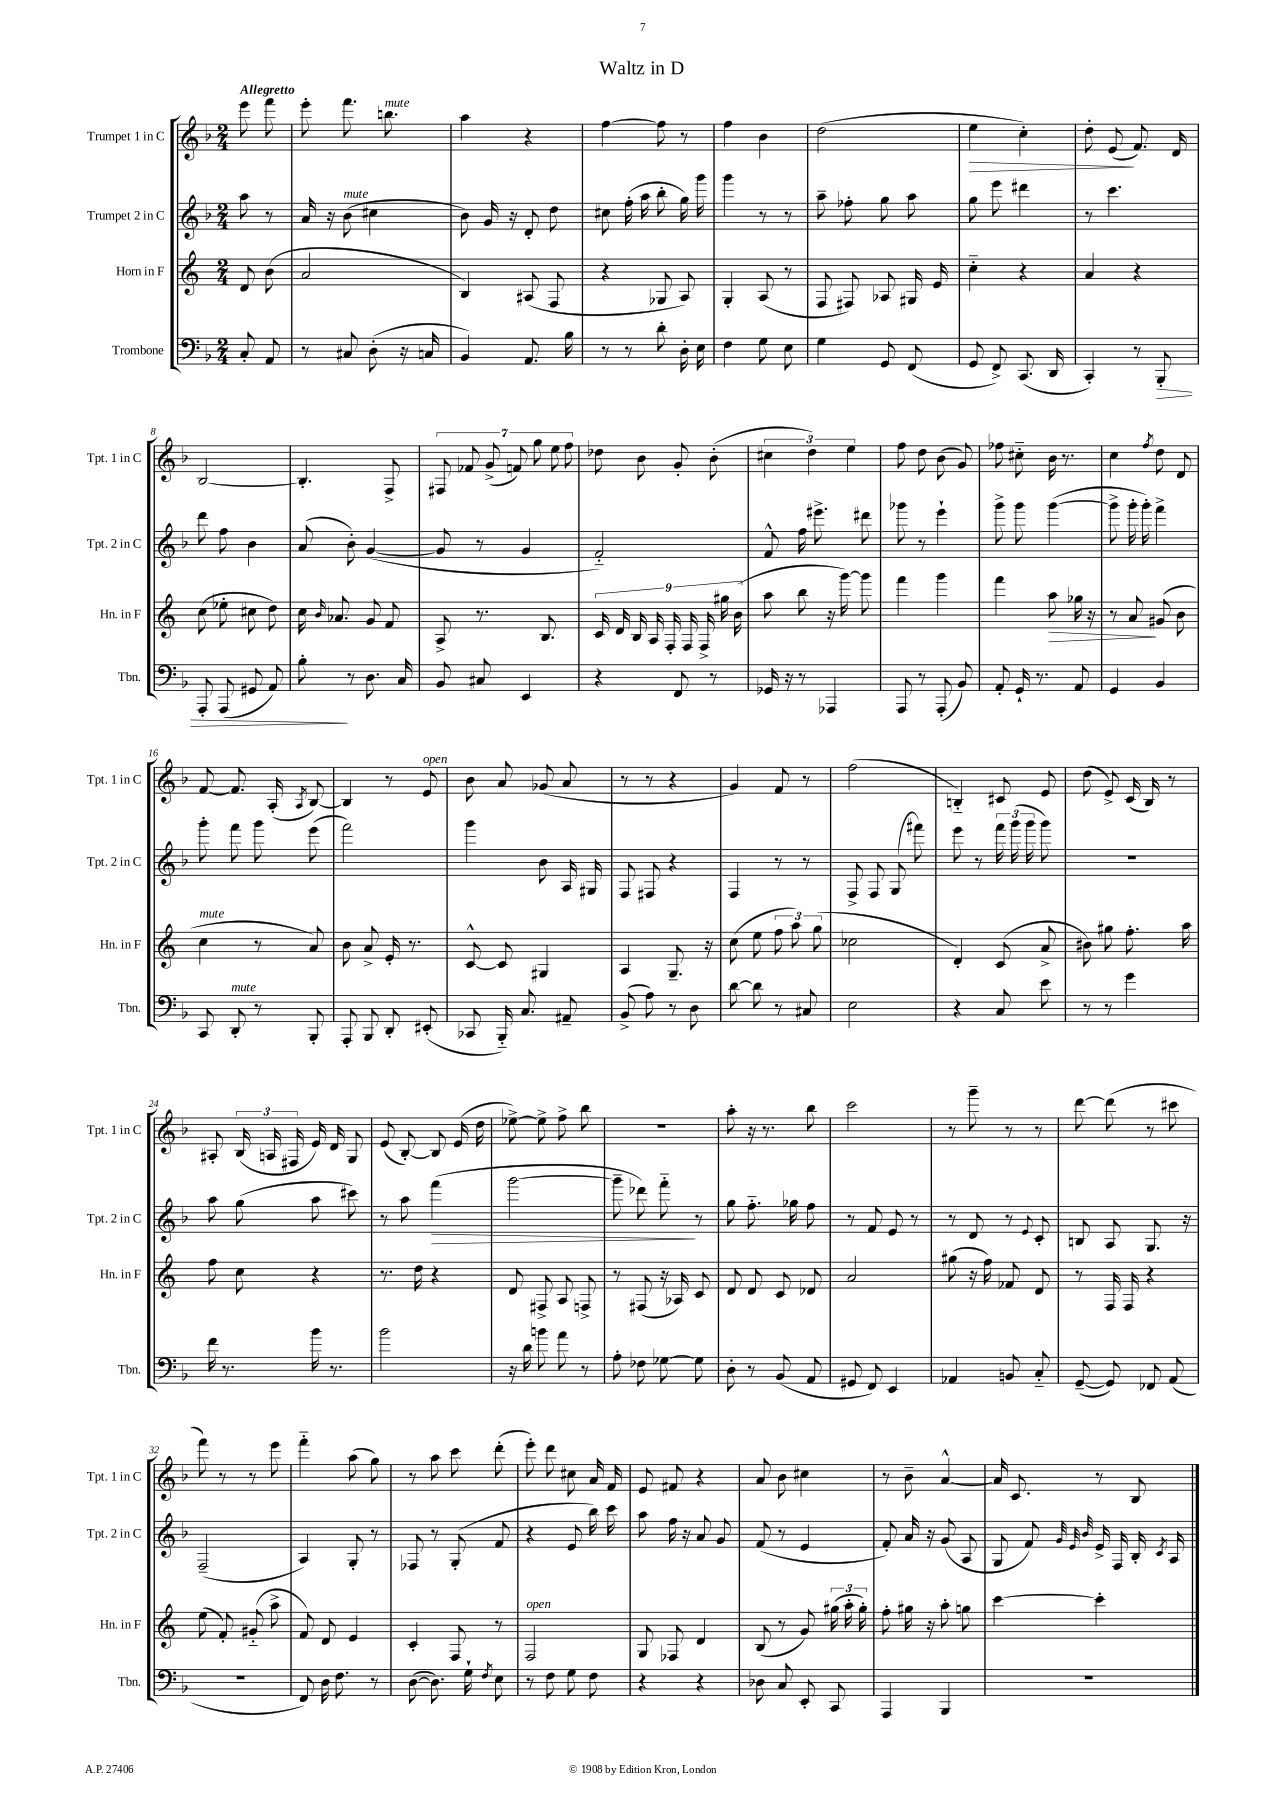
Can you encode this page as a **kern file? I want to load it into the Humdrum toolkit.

**kern	**dynam	**kern	**dynam	**kern	**dynam	**kern	**dynam
*part4	*part4	*part3	*part3	*part2	*part2	*part1	*part1
*staff4	*staff4	*staff3	*staff3	*staff2	*staff2	*staff1	*staff1
*I"Trombone	*	*I"Horn in F	*	*I"Trumpet 2 in C	*	*I"Trumpet 1 in C	*
*I'Tbn.	*	*I'Hn. in F	*	*I'Tpt. 2 in C	*	*I'Tpt. 1 in C	*
*clefF4	*	*clefG2	*	*clefG2	*	*clefG2	*
*k[b-]	*	*k[]	*	*k[b-]	*	*k[b-]	*
*M2/4	*	*M2/4	*	*M2/4	*	*M2/4	*
=	=	=	=	=	=	=	=
!	!	!	!	!	!	!LO:TX:a:B:t=Allegretto	!
8C'/	.	8d/	.	8aa\	.	8eee\	.
8AA/	.	(8b\	.	8r	.	8fff\	.
=1	=1	=1	=1	=1	=1	=1	=1
8r	.	2a/	.	16a/	.	8eee'\	.
.	.	.	.	16r	.	.	.
!	!	!	!	!LO:TX:a:i:t=mute	!	!	!
8C#X/	.	.	.	(8b-\	.	8.fff\	.
(8D'\	.	.	.	4cc#X\	.	.	.
!	!	!	!	!	!	!LO:TX:a:i:t=mute	!
.	.	.	.	.	.	8.bbn\	.
16r	.	.	.	.	.	.	.
16Cn/	.	.	.	.	.	.	.
=2	=2	=2	=2	=2	=2	=2	=2
4BB-/)	.	4B/)	.	8b-\)	.	4aa\	.
.	.	.	.	16g/	.	.	.
.	.	.	.	16r	.	.	.
8.AA/	.	(8A#X/	.	8d'/	.	4r	.
.	.	8F/	.	8dd\	.	.	.
16B-\	.	.	.	.	.	.	.
=3	=3	=3	=3	=3	=3	=3	=3
8r	.	4r	.	8cc#X\	.	[4ff\	.
8r	.	.	.	(16ff'\	.	.	.
.	.	.	.	16aa\	.	.	.
8d'\	.	8G-X/	.	8bb-'\	.	8ff\]	.
16D'\	.	8A/)	.	16gg\)	.	8r	.
16E\	.	.	.	16ggg\	.	.	.
=4	=4	=4	=4	=4	=4	=4	=4
4F\	.	4G'/	.	4ggg\	.	4ff\	.
8G\	.	(8A/	.	8r	.	4b-\	.
8E\	.	8r	.	8r	.	.	.
=5	=5	=5	=5	=5	=5	=5	=5
4G\	.	8F/	.	8aa~\	.	(2dd\	.
.	.	8F#X/)	.	8ff-X'\	.	.	.
8GG/	.	8A-X/	.	8gg\	.	.	.
(8FF/	.	16G#X/	.	8aa\	.	.	.
.	.	16e/	.	.	.	.	.
=6	=6	=6	=6	=6	=6	=6	=6
!	!	!	!	!	!	!	!LO:HP:b
8GG/	.	4cc\	.	8gg\	.	4ee\	>
8FF^/)	.	.	.	8eee\	.	.	.
(8.CC/	.	4r	.	4ddd#X\	.	4cc'\)	.
16DD/	.	.	.	.	.	.	.
=7	=7	=7	=7	=7	=7	=7	=7
4CC'/)	.	4a/	.	8r	.	8dd'\	.
.	.	.	.	4.ccc\	.	(8e/	.
8r	.	4r	.	.	.	8.f/)	]
!	!LO:HP:b	!	!	!	!	!	!
8BBB-'/	>	.	.	.	.	.	.
.	.	.	.	.	.	16d/	.
!!LO:LB:g=z
=8	=8	=8	=8	=8	=8	=8	=8
8AAA'/	.	(8cc\	.	8ddd\	.	[2B-/	.
(8AAA/	.	8ee-X'\	.	8ff\	.	.	.
8GG#X/	.	8cc#X\	.	4b-\	.	.	.
8AA/)	.	8dd\)	.	.	.	.	.
=9	=9	=9	=9	=9	=9	=9	=9
8B-'\	.	16cc\	.	(8a/	.	4.B-'/]	.
.	.	16qqb/	.	.	.	.	.
.	.	8.a-X/	.	.	.	.	.
8r	]	.	.	8b-'\)	.	.	.
8.D\	.	8g/	.	([4g/	.	.	.
.	.	8f/	.	.	.	8F^/	.
16C/	.	.	.	.	.	.	.
=10	=10	=10	=10	=10	=10	=10	=10
8BB-/	.	8A^/	.	8g/]	.	14F#X/	.
.	.	.	.	.	.	14f-X/	.
8C#X/	.	8.r	.	8r	.	.	.
.	.	.	.	.	.	(14g^/	.
.	.	.	.	.	.	14fn/)	.
4EE/	.	.	.	4g/	.	.	.
.	.	.	.	.	.	14gg\	.
.	.	8.B/	.	.	.	.	.
.	.	.	.	.	.	14ee\	.
.	.	.	.	.	.	14ff\	.
=11	=11	=11	=11	=11	=11	=11	=11
4r	.	18c/	.	2f/)	.	8dd-X\	.
.	.	18d/	.	.	.	.	.
.	.	18B/	.	.	.	.	.
.	.	.	.	.	.	8b-\	.
.	.	18A/	.	.	.	.	.
.	.	18F'/	.	.	.	.	.
8FF/	.	.	.	.	.	8g'/	.
.	.	18F/	.	.	.	.	.
.	.	18F^/	.	.	.	.	.
8r	.	.	.	.	.	(8b-'\	.
.	.	18gg#X\	.	.	.	.	.
.	.	(18b\	.	.	.	.	.
=12	=12	=12	=12	=12	=12	=12	=12
16GG-X/	.	8aa\	.	8f^^/	.	6cc#X\	.
16r	.	.	.	.	.	.	.
8r	.	8bb\	.	16ff\	.	.	.
.	.	.	.	.	.	6dd\)	.
.	.	.	.	8.eee#X^\	.	.	.
4AAA-X/	.	16r	.	.	.	.	.
.	.	[16ggg\)	.	.	.	.	.
.	.	.	.	.	.	6ee\	.
.	.	8ggg\]	.	8ddd#X\	.	.	.
=13	=13	=13	=13	=13	=13	=13	=13
8AAA/	.	4fff\	.	8ggg-X\	.	8ff\	.
8r	.	.	.	8r	.	8dd\	.
(8AAA'/	.	4ggg\	.	4eee`\	.	(8b-\	.
8BB-/)	.	.	.	.	.	8g/)	.
=14	=14	=14	=14	=14	=14	=14	=14
8AA'/	.	4fff\	.	8ggg^\	.	8ff-X\	.
16GG`/	.	.	.	8ggg\	.	8cc#X\	.
8.r	.	.	.	.	.	.	.
!	!	!	!LO:HP:b	!	!	!	!
.	.	8aa\	>	([4ggg\	.	16b-\	.
.	.	.	.	.	.	8.r	.
8AA/	.	16gg-X\	.	.	.	.	.
.	.	16r	.	.	.	.	.
=15	=15	=15	=15	=15	=15	=15	=15
4GG/	.	8r	.	8ggg^\]	.	4cc\	.
.	.	8a/	.	16ggg'\	.	.	.
.	.	.	.	16ggg'\)	.	.	.
.	.	.	.	.	.	8qff/	.
4BB-/	.	(8g#X/	]	4fff^\	.	8dd\	.
.	.	8b\	.	.	.	8d/	.
!!LO:LB:g=z
=16	=16	=16	=16	=16	=16	=16	=16
!	!	!LO:TX:a:i:t=mute	!	!	!	!	!
8CC/	.	4cc\	.	8ggg'\	.	[8f/	.
!LO:TX:a:i:t=mute	!	!	!	!	!	!	!
8DD'/	.	.	.	8fff\	.	8.f/]	.
8r	.	8r	.	8ggg\	.	.	.
.	.	.	.	.	.	(16A'/	.
.	.	.	.	.	.	8qA/	.
8BBB-'/	.	8a/)	.	(8eee\	.	[8B-/)	.
=17	=17	=17	=17	=17	=17	=17	=17
8AAA'/	.	8b\	.	2fff\)	.	4B-/]	.
8BBB-/	.	8a^/	.	.	.	.	.
8DD'/	.	16e'/	.	.	.	8r	.
.	.	8.r	.	.	.	.	.
!	!	!	!	!	!	!LO:TX:a:i:t=open	!
(8EE#X'/	.	.	.	.	.	8e/	.
=18	=18	=18	=18	=18	=18	=18	=18
8CC-X/	.	[8c^^/	.	4ggg\	.	8b-\	.
16BBB-/)	.	8c/]	.	.	.	8a/	.
8.C/	.	.	.	.	.	.	.
.	.	4G#X/	.	8b-\	.	(8g-X/	.
8AA#X~/	.	.	.	16A/	.	8a/	.
.	.	.	.	16G#X/	.	.	.
=19	=19	=19	=19	=19	=19	=19	=19
(8BB-^/	.	4A/	.	8F/	.	8r	.
8A\)	.	.	.	8F#X/	.	8r	.
8r	.	8.G~/	.	4r	.	4r	.
8D\	.	.	.	.	.	.	.
.	.	16r	.	.	.	.	.
=20	=20	=20	=20	=20	=20	=20	=20
[8d\	.	(8cc\	.	4F/	.	4g/)	.
8d\]	.	8ee\	.	.	.	.	.
8r	.	12ff\	.	8r	.	8f/	.
.	.	12aa\)	.	.	.	.	.
8C#X/	.	.	.	8r	.	8r	.
.	.	(12gg\	.	.	.	.	.
=21	=21	=21	=21	=21	=21	=21	=21
2E\	.	2cc-X\	.	8F^/	.	(2ff\	.
.	.	.	.	8F/	.	.	.
.	.	.	.	(8G/	.	.	.
.	.	.	.	8fff#X\)	.	.	.
=22	=22	=22	=22	=22	=22	=22	=22
4r	.	4d'/)	.	8eee\	.	4Bn/)	.
.	.	.	.	8r	.	.	.
8C/	.	(8c/	.	24fff\	.	8c#X/	.
.	.	.	.	(24ggg\	.	.	.
.	.	.	.	24ggg\	.	.	.
8e\	.	8a^/	.	8ggg\)	.	8e/	.
=23	=23	=23	=23	=23	=23	=23	=23
8r	.	8b#X\)	.	2r	.	(8dd\	.
8r	.	8gg#X\	.	.	.	8e^/)	.
4g\	.	8.ff'\	.	.	.	(16c/	.
.	.	.	.	.	.	16B-/)	.
.	.	.	.	.	.	8r	.
.	.	16aa\	.	.	.	.	.
!!LO:LB:g=z
=24	=24	=24	=24	=24	=24	=24	=24
16f\	.	8ff\	.	8aa\	.	8A#X'/	.
8.r	.	.	.	.	.	.	.
.	.	8cc\	.	(8gg\	.	(24B-/	.
.	.	.	.	.	.	24An/	.
.	.	.	.	.	.	24F#X/	.
16b-\	.	4r	.	8aa\	.	16e/)	.
8.r	.	.	.	.	.	16d/	.
.	.	.	.	8ccc#X\)	.	8G/	.
=25	=25	=25	=25	=25	=25	=25	=25
2b-\	.	8.r	.	8r	.	(8e/	.
.	.	.	.	8aa\	.	[8B-'/)	.
.	.	16dd\	.	.	.	.	.
!	!	!	!	!	!LO:HP:b	!	!
.	.	4r	.	(4fff\	>	8B-/]	.
.	.	.	.	.	.	(16e/	.
.	.	.	.	.	.	16dd\	.
=26	=26	=26	=26	=26	=26	=26	=26
16r	.	8d/	.	[2ggg\	.	[8ee-X^\)	.
16d\	.	.	.	.	.	.	.
8bn\	.	8F#X^/	.	.	.	8ee-^\]	.
8a\	.	8A/	.	.	.	8ff^\	.
8r	.	8Fn^/	.	.	.	8bb-\	.
=27	=27	=27	=27	=27	=27	=27	=27
8A'\	.	8r	.	8ggg~\]	.	2r	.
8F-X\	.	(8F#X/	.	8ddd-X\)	.	.	.
[8G-X\	.	16r	.	8fff\	.	.	.
.	.	16A-X/)	.	.	.	.	.
8G-\]	.	8c/	.	8r	]	.	.
=28	=28	=28	=28	=28	=28	=28	=28
8D'\	.	8d/	.	8gg\	.	8aa'\	.
8r	.	8d/	.	8.ff\	.	16r	.
.	.	.	.	.	.	8.r	.
(8BB-/	.	8c/	.	.	.	.	.
.	.	.	.	16gg-X\	.	.	.
8AA/	.	8d-X/	.	8ff\	.	8bb-\	.
=29	=29	=29	=29	=29	=29	=29	=29
8GG#X/	.	2a/	.	8r	.	2ccc\	.
8FF/)	.	.	.	8f/	.	.	.
4EE/	.	.	.	8e/	.	.	.
.	.	.	.	8r	.	.	.
=30	=30	=30	=30	=30	=30	=30	=30
4AA-X/	.	(8gg#X\	.	8r	.	8r	.
.	.	16r	.	8d/	.	8ggg~\	.
.	.	16ff\)	.	.	.	.	.
8BBn/	.	8f-X/	.	8r	.	8r	.
.	.	.	.	8qqe/	.	.	.
8C/	.	8d/	.	8c'/	.	8r	.
=31	=31	=31	=31	=31	=31	=31	=31
([8GG~/	.	8r	.	8Bn/	.	[8ddd\	.
8GG/])	.	16F/	.	8A/	.	(8ddd\]	.
.	.	16F/	.	.	.	.	.
8FF-X/	.	4r	.	8.G/	.	8r	.
(8AA/	.	.	.	.	.	8ccc#X\	.
.	.	.	.	16r	.	.	.
!!LO:LB:g=z
=32	=32	=32	=32	=32	=32	=32	=32
2r	.	(8ee\	.	(2F~/	.	8fff\)	.
.	.	8f'/)	.	.	.	8r	.
.	.	(8g#X/	.	.	.	8r	.
.	.	8aa^\	.	.	.	8eee\	.
=33	=33	=33	=33	=33	=33	=33	=33
8FF/)	.	8f/)	.	4A/)	.	4fff\	.
16D\	.	8d/	.	.	.	.	.
8.F\	.	.	.	.	.	.	.
.	.	4e/	.	8G'/	.	(8aa\	.
8r	.	.	.	8r	.	8gg\)	.
=34	=34	=34	=34	=34	=34	=34	=34
([8D\	.	4c'/	.	8F-X/	.	8r	.
8.D\])	.	.	.	8r	.	8aa\	.
.	.	8F/	.	(8G'/	.	8ccc\	.
16G`\	.	.	.	.	.	.	.
8qF/	.	.	.	.	.	.	.
8E\	.	8r	.	8f/	.	(8ddd'\	.
=35	=35	=35	=35	=35	=35	=35	=35
!	!	!LO:TX:a:i:t=open	!	!	!	!	!
8r	.	2F/	.	4r	.	8eee'\)	.
8F\	.	.	.	.	.	8ddd\	.
8G\	.	.	.	8e/	.	8cc#X\	.
8F\	.	.	.	16bb-\)	.	16a/	.
.	.	.	.	16ccc\	.	16f/	.
=36	=36	=36	=36	=36	=36	=36	=36
4r	.	8G/	.	8aa\	.	8e/	.
.	.	8F-X/	.	16ff\	.	8f#X/	.
.	.	.	.	16r	.	.	.
4r	.	4d/	.	8a/	.	4r	.
.	.	.	.	8g/	.	.	.
=37	=37	=37	=37	=37	=37	=37	=37
8D-X\	.	(8B/	.	(8f/	.	8a/	.
8C/	.	8r	.	8r	.	8b-\	.
8EE'/	.	8g/)	.	4e/	.	4cc#X\	.
8CC/	.	(24gg#X\	.	.	.	.	.
.	.	24aa'\	.	.	.	.	.
.	.	24gg#'\)	.	.	.	.	.
=38	=38	=38	=38	=38	=38	=38	=38
4AAA/	.	8ff'\	.	8f'/)	.	8r	.
.	.	16gg#X\	.	16a/	.	8b-~\	.
.	.	16r	.	16r	.	.	.
4BBB-/	.	8aa'\	.	(8g/	.	[4a^^/	.
.	.	8ggn\	.	8A/	.	.	.
=39	=39	=39	=39	=39	=39	=39	=39
2r	.	[4ccc\	.	8G/	.	16a/]	.
.	.	.	.	.	.	8.c/	.
.	.	.	.	8f/)	.	.	.
.	.	.	.	32qqg/	.	.	.
.	.	.	.	32qqe/	.	.	.
.	.	.	.	32qqb-/	.	.	.
.	.	4ccc'\]	.	16e^/	.	8r	.
.	.	.	.	16F/	.	.	.
.	.	.	.	16B-'/	.	8B-/	.
.	.	.	.	8qc/	.	.	.
.	.	.	.	16A/	.	.	.
==	==	==	==	==	==	==	==
*-	*-	*-	*-	*-	*-	*-	*-
